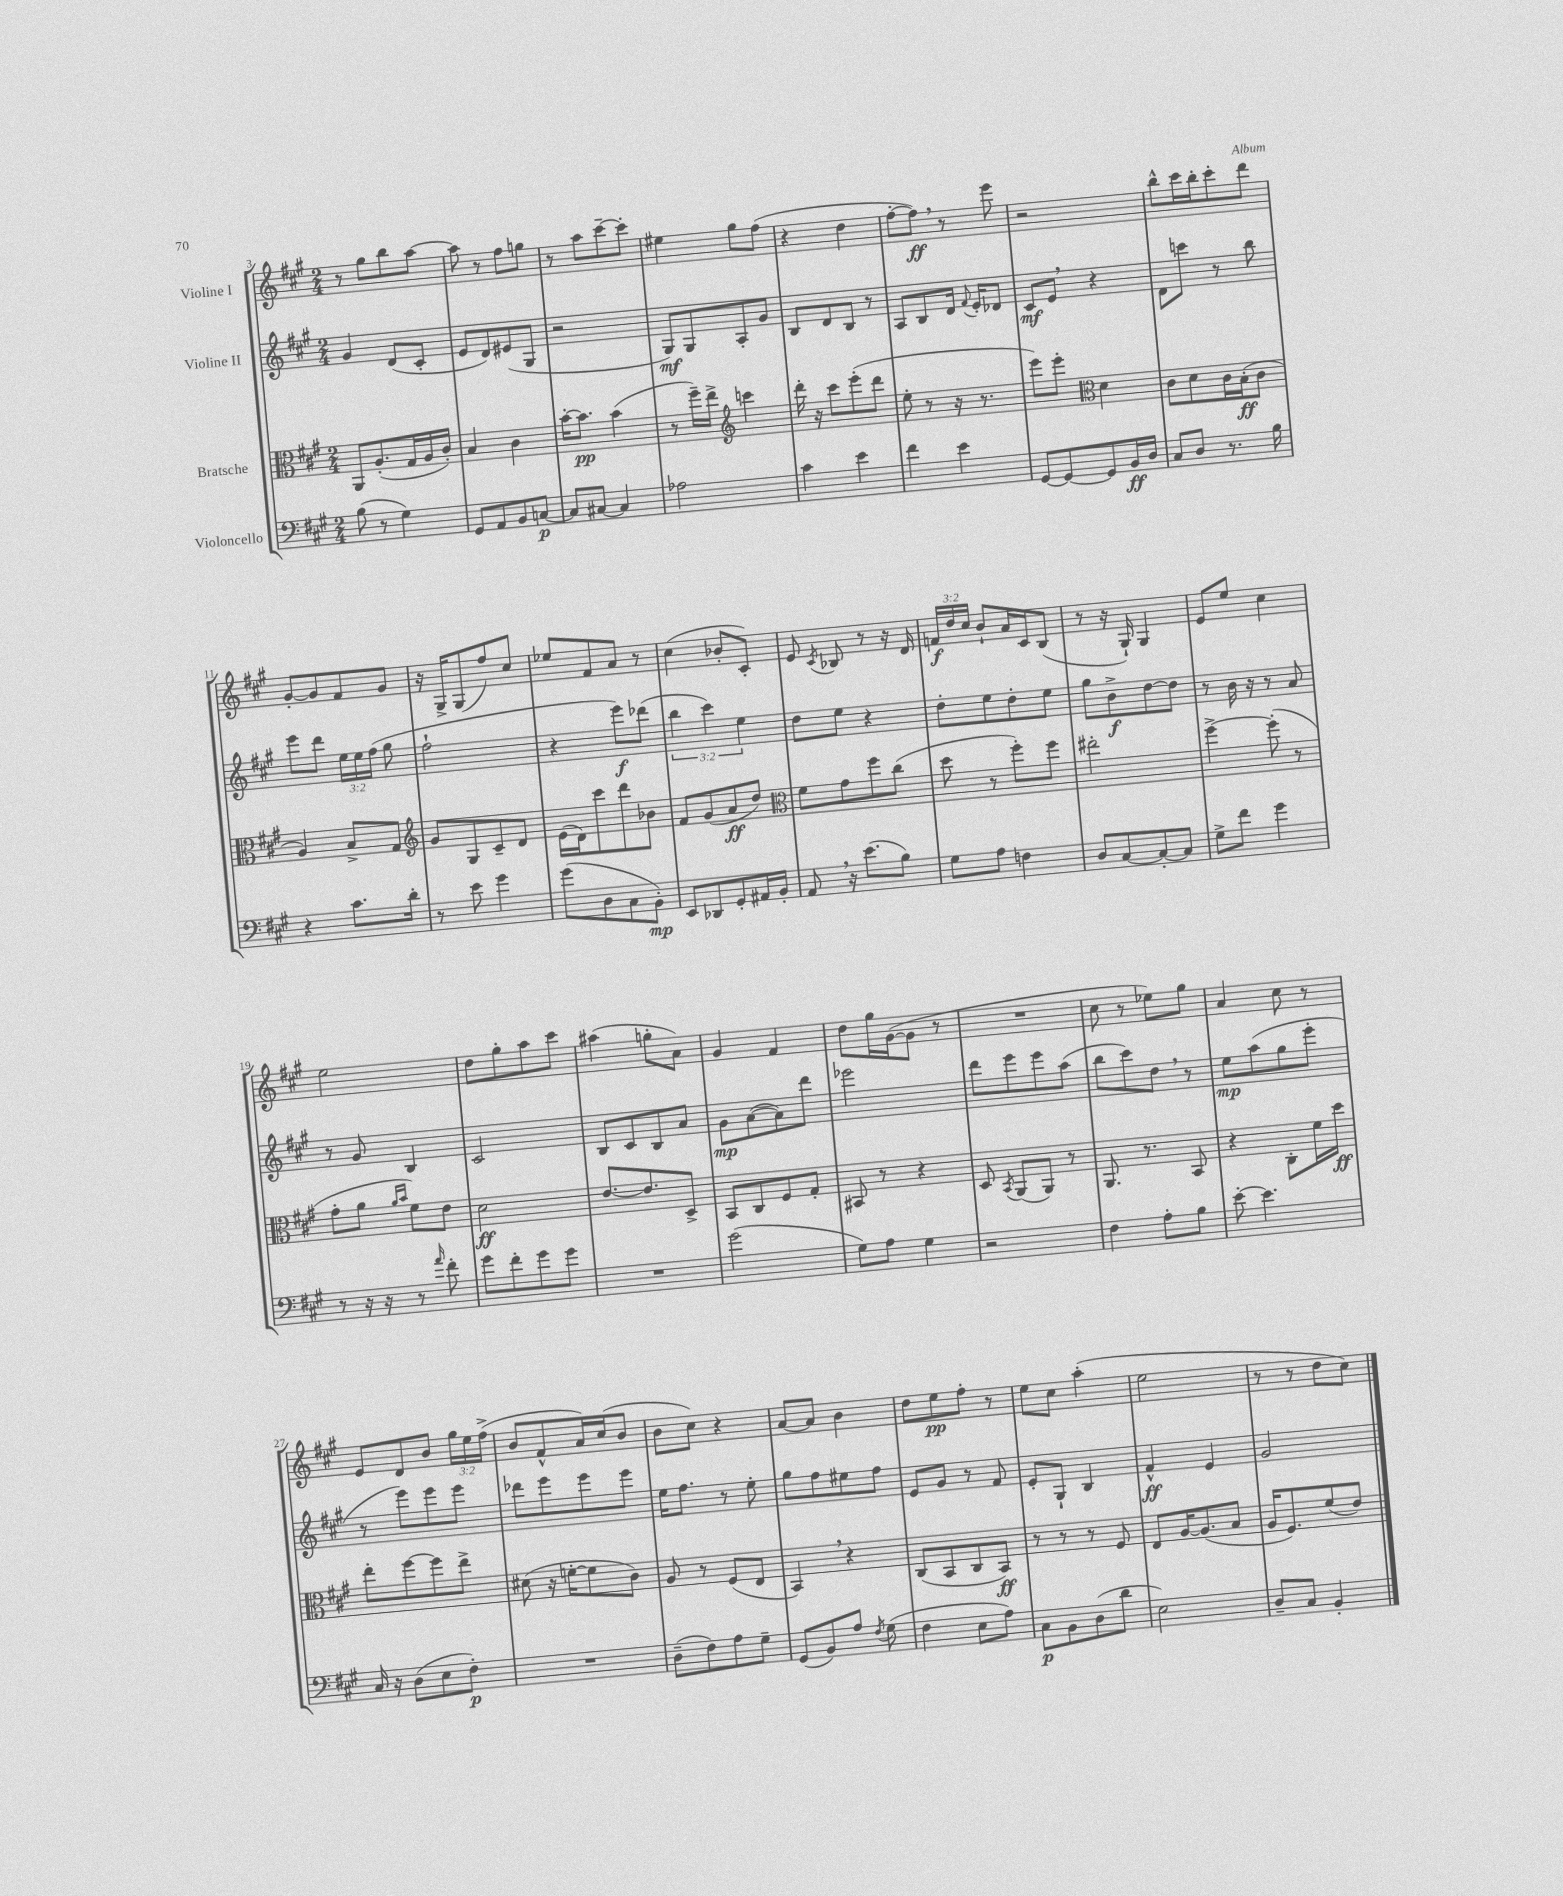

**kern	**dynam	**kern	**dynam	**kern	**dynam	**kern	**dynam
*part4	*part4	*part3	*part3	*part2	*part2	*part1	*part1
*staff4	*staff4	*staff3	*staff3	*staff2	*staff2	*staff1	*staff1
*I"Violoncello	*	*I"Bratsche	*	*I"Violine II	*	*I"Violine I	*
*clefF4	*	*clefC3	*	*clefG2	*	*clefG2	*
*k[f#c#g#]	*	*k[f#c#g#]	*	*k[f#c#g#]	*	*k[f#c#g#]	*
*M2/4	*	*M2/4	*	*M2/4	*	*M2/4	*
=3	=3	=3	=3	=3	=3	=3	=3
(8B\	.	8AA/L	.	4g#/	.	8r	.
8r	.	(8.A'/	.	.	.	8gg#\L	.
4G#\)	.	.	.	(8d/L	.	8bb\	.
.	.	16G#/L	.	.	.	.	.
.	.	16A/	.	8c#'/J	.	[8aa\J	.
.	.	16c#'/JJ)	.	.	.	.	.
=4	=4	=4	=4	=4	=4	=4	=4
8GG#/L	.	4B/	.	8e/L	.	8aa\]	.
8AA/	.	.	.	8d/)	.	8r	.
8BB/	.	4c#\	.	(8e#X/	.	8ff#\L	.
[8Cn/J	p	.	.	8G#/J	.	8ggn\J	.
=5	=5	=5	=5	=5	=5	=5	=5
8C/L]	.	[16b'\KL	.	2r	.	8r	.
.	.	8.b\J]	pp	.	.	.	.
[8C#X/J	.	.	.	.	.	8aa\L	.
4C#/]	.	(4b\	.	.	.	[8ccc#~\	.
.	.	.	.	.	.	8ccc#'\J]	.
=6	=6	=6	=6	=6	=6	=6	=6
2A-X\	.	8r	.	8G#/L)	mf	4ee#X\	.
.	.	16ff#~\LL)	.	8G#/	.	.	.
.	.	16ee^\JJ	.	.	.	.	.
*	*	*clefG2	*	*	*	*	*
.	.	4cccn\	.	8A'/	.	8gg#\L	.
.	.	.	.	8g#/J	.	(8ff#\J	.
=7	=7	=7	=7	=7	=7	=7	=7
4c#\	.	16ddd'\	.	8B/L	.	4r	.
.	.	16r	.	.	.	.	.
.	.	8ccc#\L	.	8d/	.	.	.
4e\	.	(8eee'\	.	8B/J	.	4dd\	.
.	.	8ddd\J	.	8r	.	.	.
=8	=8	=8	=8	=8	=8	=8	=8
4f#\	.	8ee'\	.	8A/L	.	[8ff#'\L	.
.	.	8r	.	8B/	.	8ff#,\J])	ff
4e\	.	16r	.	16d/Jk	.	8r	.
.	.	.	.	8qqf#/	.	.	.
.	.	8.r	.	16e'/KL	.	.	.
.	.	.	.	8d-X/J	.	8eee\	.
=9	=9	=9	=9	=9	=9	=9	=9
[8GG#/L	.	8eee\L)	.	8c#/L	mf	2r	.
8GG#/_	.	8eee'\J	.	8e,/J	.	.	.
*	*	*clefC3	*	*	*	*	*
8GG#/]	.	4d\	.	4r	.	.	.
16BB/L	ff	.	.	.	.	.	.
16D/JJ	.	.	.	.	.	.	.
=10	=10	=10	=10	=10	=10	=10	=10
8C#/L	.	8c#\L	.	8d\L	.	8bb^^\L	.
8D/J	.	8d\	.	8cccn\J	.	16ccc#\L	.
.	.	.	.	.	.	16bb'\J	.
8.r	.	16c#\L	.	8r	.	8ccc#'\	.
.	.	(16B'\J	ff	.	.	.	.
.	.	8c#\J	.	8bb\	.	8ddd\J	.
16B\	.	.	.	.	.	.	.
!!LO:LB:g=z
=11	=11	=11	=11	=11	=11	=11	=11
4r	.	4A/)	.	8eee\L	.	[8g#'/L	.
.	.	.	.	8ddd\J	.	8g#/]	.
8.c#\L	.	8B^/L	.	24ee\LL	.	8f#/	.
.	.	.	.	24ee\	.	.	.
.	.	.	.	(24ff#\JJ	.	.	.
.	.	8G#/J	.	8gg#\	.	8g#/J	.
16d'\Jk	.	.	.	.	.	.	.
=12	=12	=12	=12	=12	=12	=12	=12
*	*	*clefG2	*	*	*	*	*
8r	.	8g#/L	.	2ff#`\	.	16r	.
.	.	.	.	.	.	16G#^/KL	.
8e\	.	8G#/	.	.	.	(8G#/	.
4g#\	.	8c#~/	.	.	.	8ff#/)	.
.	.	8d/J	.	.	.	8cc#/J	.
=13	=13	=13	=13	=13	=13	=13	=13
(8g#\L	.	(16e\LL	.	4r	.	8ee-X/L	.
.	.	16d\J)	.	.	.	.	.
8D\	.	8ccc#\	.	.	.	8f#/	.
8C#\	.	8ddd\	.	8eee\L)	f	8a/J	.
8BB'\J)	mp	8b-X\J	.	(8ddd-X\J	.	8r	.
=14	=14	=14	=14	=14	=14	=14	=14
8EE/L	.	8f#/L	.	6bb\	.	(4cc#\	.
8DD-X/	.	(8g#/	.	.	.	.	.
.	.	.	.	6ccc#\)	.	.	.
8GG#'/	.	8a/	ff	.	.	8b-X'/L	.
.	.	.	.	6ee\	.	.	.
16AA#X/L	.	8dd/J)	.	.	.	8c#'/J)	.
16BB'/JJ	.	.	.	.	.	.	.
=15	=15	=15	=15	=15	=15	=15	=15
*	*	*clefC3	*	*	*	*	*
8AA,/	.	8f#\L	.	8dd\L	.	8e/	.
.	.	.	.	.	.	8qc#/	.
16r	.	8g#\	.	8ee\J	.	8B-X/	.
(8.e\L	.	.	.	.	.	.	.
.	.	8ff#\	.	4r	.	8r	.
8B\J)	.	(8cc#\J	.	.	.	16r	.
.	.	.	.	.	.	16d/	.
=16	=16	=16	=16	=16	=16	=16	=16
8G#\L	.	8dd\	.	8dd'\L	.	24fn/LL	f
.	.	.	.	.	.	24dd/	.
.	.	.	.	.	.	24cc#/JJ	.
8A\J	.	8r	.	8ee\	.	8b`/L	.
4Fn\	.	8ff#'\L)	.	8dd'\	.	16a/L	.
.	.	.	.	.	.	16c#/J	.
.	.	8ff#\J	.	8ee\J	.	(8B/J	.
=17	=17	=17	=17	=17	=17	=17	=17
8D/L	.	2ee#X'\	.	8gg#\L	.	8r	.
[8C#/	.	.	.	8b^\	f	16r	.
.	.	.	.	.	.	16G#`/)	.
8C#'/_	.	.	.	[8dd\	.	4G#/	.
8C#/J]	.	.	.	8dd\J]	.	.	.
=18	=18	=18	=18	=18	=18	=18	=18
8G#^\L	.	[4ff#^\	.	8r	.	8e/L	.
8f#\J	.	.	.	16b\	.	8ee/J	.
.	.	.	.	16r	.	.	.
4g#\	.	(8ff#'\]	.	8r	.	4cc#\	.
.	.	8r	.	8a/	.	.	.
!!LO:LB:g=z
=19	=19	=19	=19	=19	=19	=19	=19
8r	.	8g#'\L	.	8r	.	2ee\	.
16r	.	8a\J	.	8g#/	.	.	.
16r	.	.	.	.	.	.	.
.	.	16qqa/LL	.	.	.	.	.
.	.	16qqb/JJ	.	.	.	.	.
8r	.	8f#\L)	.	4B/	.	.	.
16qqa/	.	.	.	.	.	.	.
8f#'\	.	8e\J	.	.	.	.	.
=20	=20	=20	=20	=20	=20	=20	=20
8g#\L	.	2d\	ff	2c#/	.	8dd\L	.
8f#'\	.	.	.	.	.	8gg#'\	.
8g#\	.	.	.	.	.	8aa\	.
8g#\J	.	.	.	.	.	8ccc#\J	.
=21	=21	=21	=21	=21	=21	=21	=21
2r	.	[8.e/L	.	8B/L	.	(4aa#X\	.
.	.	.	.	8c#/	.	.	.
.	.	8.e/]	.	.	.	.	.
.	.	.	.	8B/	.	8ggn'\L	.
.	.	8D^/J	.	8a/J	.	8a\J)	.
=22	=22	=22	=22	=22	=22	=22	=22
(2g#\	.	8BB/L	.	8g#\L	mp	4g#/	.
.	.	8C#/	.	([8a\	.	.	.
.	.	8F#/	.	8a\])	.	4f#/	.
.	.	8G#'/J	.	8ddd\J	.	.	.
=23	=23	=23	=23	=23	=23	=23	=23
8G#\L)	.	8BB#X/	.	2eee-X\	.	8dd\L	.
8A\J	.	8r	.	.	.	16gg#\L	.
.	.	.	.	.	.	([16g#\J	.
4G#\	.	4r	.	.	.	8g#\J]	.
.	.	.	.	.	.	8r	.
=24	=24	=24	=24	=24	=24	=24	=24
2r	.	8D/	.	8ddd\L	.	2r	.
.	.	8qBB/	.	.	.	.	.
.	.	(8AA/L	.	8eee\	.	.	.
.	.	8AA/J)	.	8eee\	.	.	.
.	.	8r	.	(8aa\J	.	.	.
=25	=25	=25	=25	=25	=25	=25	=25
4F#\	.	8.AA/	.	8bb\L	.	8cc#\	.
.	.	.	.	8ccc#\)	.	8r	.
.	.	8.r	.	.	.	.	.
8A'\L	.	.	.	8dd,\J	.	8ee-X\L)	.
8B\J	.	8BB/	.	8r	.	8gg#\J	.
=26	=26	=26	=26	=26	=26	=26	=26
[8e'\	.	4r	.	8ee\L	mp	4a/	.
4.e\]	.	.	.	(8aa\	.	.	.
.	.	8C#'\L	.	8gg#\	.	8cc#\	.
.	.	16f#\L	.	8eee'\J	.	8r	.
.	.	16dd\JJ	ff	.	.	.	.
!!LO:LB:g=z
=27	=27	=27	=27	=27	=27	=27	=27
16C#/	.	8ee'\L	.	8r	.	8e/L	.
16r	.	.	.	.	.	.	.
(8D\L	.	[8ff#\	.	8eee\L)	.	8d/	.
8E\	.	8ff#\]	.	8eee\	.	8b/J	.
8F#'\J)	p	8ee^\J	.	8eee\J	.	24gg#\LL	.
.	.	.	.	.	.	24ee\	.
.	.	.	.	.	.	(24ff#^\JJ	.
=28	=28	=28	=28	=28	=28	=28	=28
2r	.	(8d#X\	.	8ddd-X\L	.	8b/L	.
.	.	16r	.	8eee\	.	8f#^^/	.
.	.	[16fn'\KL	.	.	.	.	.
.	.	8f\]	.	8eee\	.	16a/L)	.
.	.	.	.	.	.	(16cc#/J	.
.	.	8c#\J)	.	8eee\J	.	8b/J	.
=29	=29	=29	=29	=29	=29	=29	=29
(8D~\L	.	8A/	.	16ee\KL	.	8b\L	.
.	.	.	.	8.ff#\J	.	.	.
8F#\)	.	8r	.	.	.	8cc#\J)	.
8A\	.	(8F#/L	.	8r	.	4r	.
8G#~\J	.	8E/J	.	8ee'\	.	.	.
=30	=30	=30	=30	=30	=30	=30	=30
(8GG#/L	.	4BB,/)	.	8gg#\L	.	[8a/L	.
8BB/)	.	.	.	8ff#\	.	8a/J]	.
8A/J	.	4r	.	8ee#X\	.	4b\	.
8qF#/	.	.	.	.	.	.	.
(8G#\	.	.	.	8ff#\J	.	.	.
=31	=31	=31	=31	=31	=31	=31	=31
4F#\	.	(8C#/L	.	8e/L	.	8dd\L	.
.	.	8BB/	.	8g#/J	.	8ee\	pp
8E\L	.	8C#/	.	8r	.	8ff#'\J	.
8A\J)	.	8BB/J)	ff	8f#/	.	8r	.
=32	=32	=32	=32	=32	=32	=32	=32
8C#\L	p	8r	.	8e'/L	.	8ee\L	.
8BB\	.	8r	.	8G#`/J	.	8cc#\J	.
(8D\	.	8r	.	4B/	.	(4aa'\	.
8d\J	.	8F#/	.	.	.	.	.
=33	=33	=33	=33	=33	=33	=33	=33
2E\)	.	8E/L	.	4f#^^/	ff	2ee\	.
.	.	[16A/K	.	.	.	.	.
.	.	(8.A/]	.	.	.	.	.
.	.	.	.	4e/	.	.	.
.	.	8B/J	.	.	.	.	.
=34	=34	=34	=34	=34	=34	=34	=34
8D~/L	.	16A/KL	.	2g#/	.	8r	.
.	.	8.F#/)	.	.	.	.	.
8C#/J	.	.	.	.	.	8r	.
4BB'/	.	(8f#/	.	.	.	8dd\L	.
.	.	8e/J)	.	.	.	8cc#\J)	.
==	==	==	==	==	==	==	==
*-	*-	*-	*-	*-	*-	*-	*-
